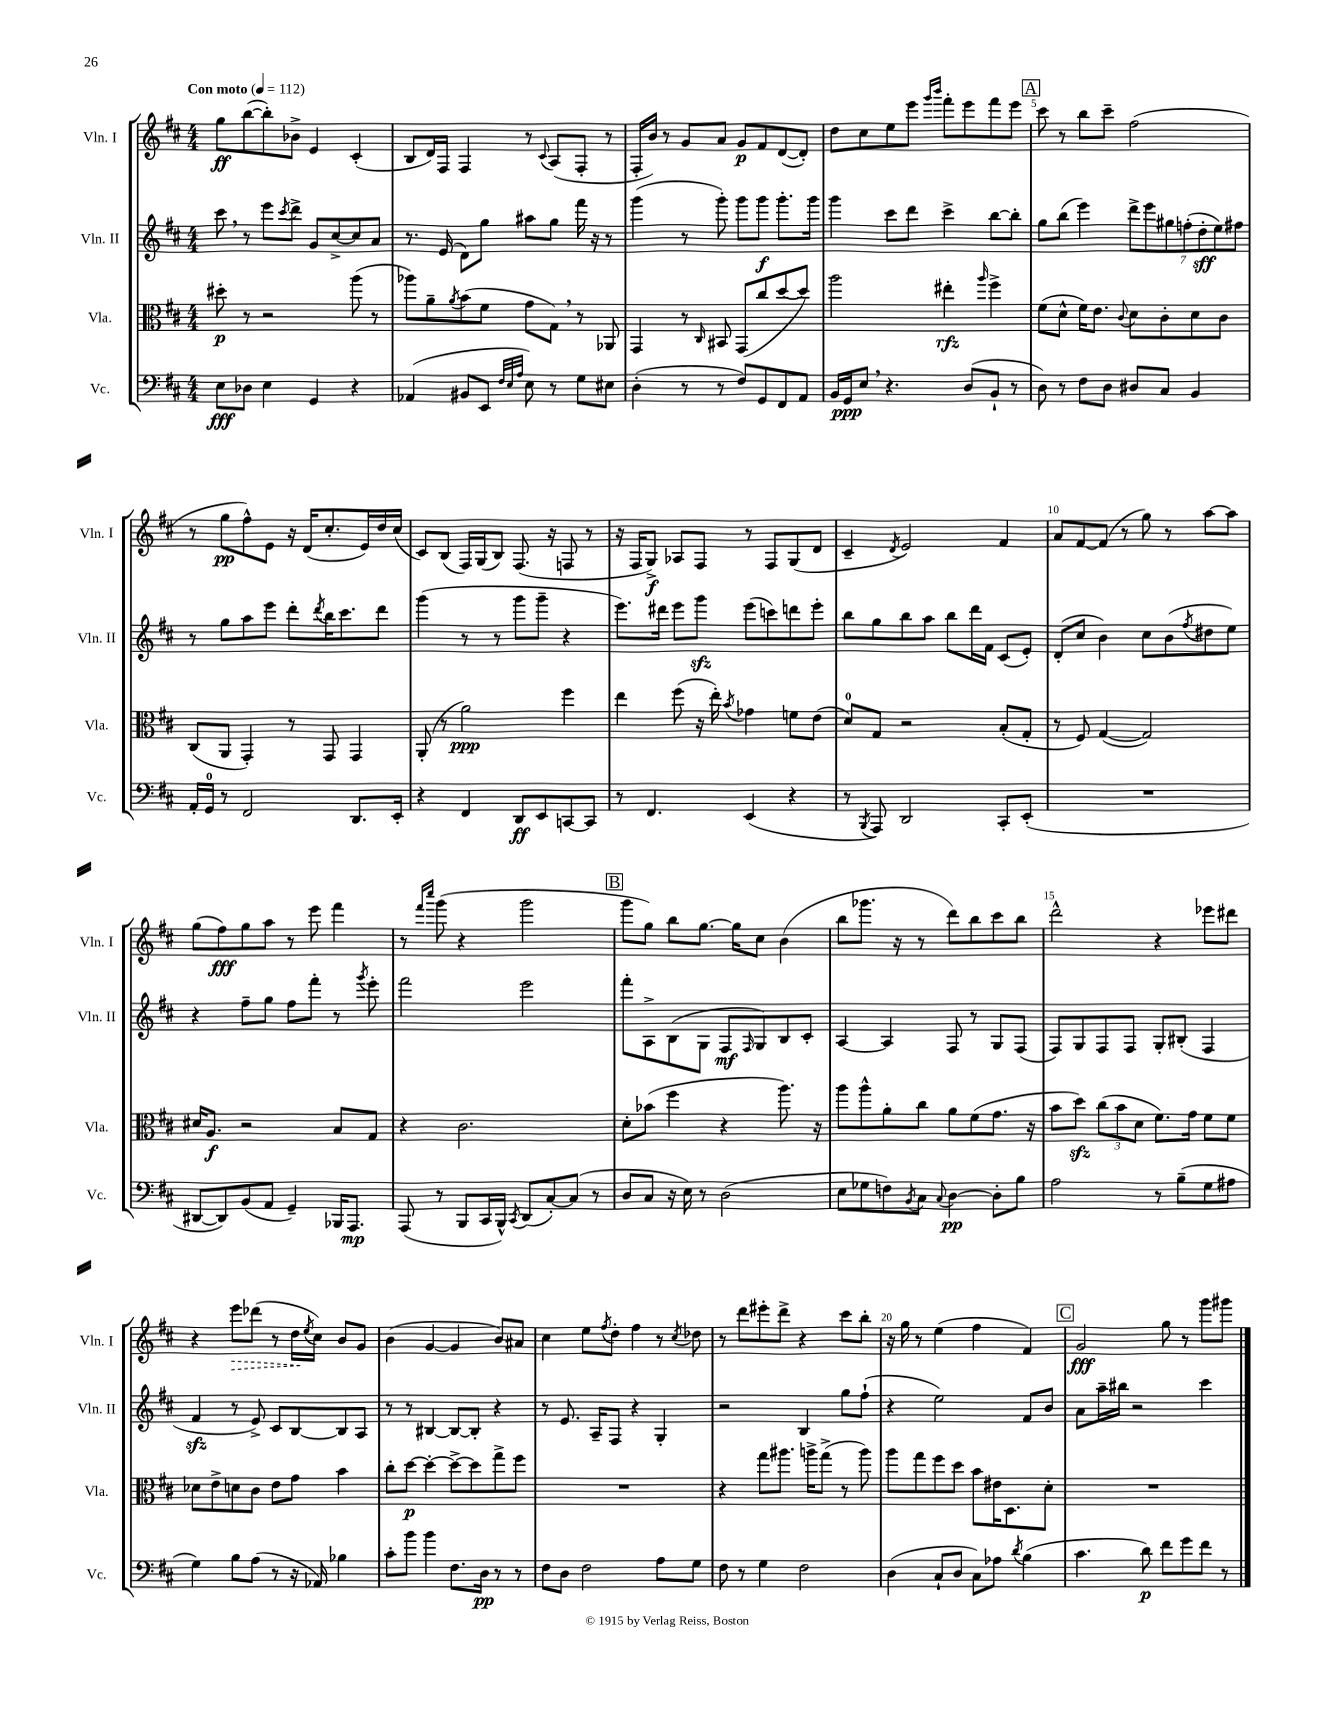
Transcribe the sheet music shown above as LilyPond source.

<<
\new StaffGroup <<
\new Staff = "s0" \with { instrumentName = "Vln. I" shortInstrumentName = "Vln. I" } {
    \clef treble \key d \major \numericTimeSignature \time 4/4 \tempo "Con moto" 4 = 112
    g''8\ff b''8~( b''8-.) bes'8-> e'4 cis'4-.( |
    b8 d'16) fis16 fis4 r8 \appoggiatura { cis'8 } a8( fis8-. r8 |
    fis16-. b'16) r8 g'8 a'8 g'8\p fis'8 d'8~( d'8-.) |
    d''8 cis''8 e''8 e'''8 \grace { g'''16 b'''16 } fis'''8-. e'''8 fis'''8 e'''8 |
    \mark \markup { \box "A" } cis'''8 r8 b''8 cis'''8-- fis''2( |
    r8 g''8\pp fis''8-^) e'8 r16 d'16( cis''8.-. e'16) d''16 cis''16( |
    cis'8) b8( fis16) g16( b8) fis8.( r16 f8 r8 |
    r16 fis16 g8->\f) aes8 fis8 r8 fis8 g8( d'8 |
    cis'4-- \acciaccatura { d'8 } e'2) fis'4 |
    a'8 fis'8~ fis'8( r8 g''8) r8 a''8~ a''8 |
    g''8( fis''8\fff) g''8 a''8 r8 e'''8 fis'''4 |
    r8 \grace { fis'''16 cis''''16 } g'''8( r4 g'''2 |
    \mark \markup { \box "B" } g'''8 g''8) b''8 g''8.~ g''16 cis''8 b'4( |
    b''8 ges'''8. r16 r8 d'''8) b''8 cis'''8 b''8 |
    d'''2-^ r4 ees'''8 dis'''8 |
    r4 \once \override Hairpin.style = #'dashed-line e'''8\> des'''8( r8 d''16\! \acciaccatura { e''8 } cis''16) b'8 g'8 |
    b'4( g'4~ g'4 b'8) ais'8 |
    cis''4 e''8 \acciaccatura { fis''8 } d''8-. fis''4 r8 \acciaccatura { cis''8 } des''8 |
    r8 d'''8 eis'''8-. d'''8-> r4 cis'''8 b''8-. |
    r16 g''16 r8 e''4( fis''4 fis'4) |
    \mark \markup { \box "C" } g'2\fff g''8 r8 g'''8 gis'''8 \bar "|." |
}
\new Staff = "s1" \with { instrumentName = "Vln. II" shortInstrumentName = "Vln. II" } {
    \clef treble \key d \major \numericTimeSignature \time 4/4
    cis'''8 \breathe r8 e'''8 \acciaccatura { cis'''8 } d'''8-> g'8 cis''8~-> cis''8 a'8 |
    r8. e'16( d'8) g''8 ais''8 g''8 fis'''16 r16 r8 |
    g'''4( r8 g'''8-.) g'''8 g'''8\f g'''8.-. g'''16 |
    g'''4 cis'''8 d'''8 cis'''4-> b''8~ b''8-. |
    \mark \markup { \box "A" } g''8 b''8( e'''4) \tuplet 7/4 { d'''8-> e'''8 gis''8 f''8-.( d''8-.\sff e''8) fis''8 } |
    r8 g''8 a''8 e'''8 d'''8-. \acciaccatura { d'''8 } b''16 cis'''8. d'''8 |
    g'''4( r8 r8 g'''8 g'''8-- r4 |
    e'''8.) dis'''16 e'''8 g'''8\sfz e'''8( c'''8) d'''8 e'''8-. |
    b''8 g''8 b''8 a''8 b''8 d'''16 fis'16 cis'8( e'8-.) |
    d'8-.( cis''8 b'4) cis''8 b'8( \acciaccatura { fis''8 } dis''8 e''8) |
    r4 fis''8-- g''8 fis''8 fis'''8-. r8 \acciaccatura { g'''8 } e'''8-. |
    fis'''2 e'''2 |
    \mark \markup { \box "B" } fis'''8-. a8-> b8( g8 fis8\mf \grace { fis16 } g8) b8 cis'8-. |
    a4~ a4 fis8 r8 g8 fis8( |
    fis8) g8 fis8 fis8 g8-. bis8-.( fis4 |
    fis'4\sfz r8 e'8->) cis'8 b8~ b8 a8 |
    r8 r8 bis4~ bis8~ bis8-. r4 |
    r8 e'8. a16-- fis8 r4 g4-. |
    r2 b4 g''8 fis''8-!( |
    r4 e''2) fis'8 b'8 |
    \mark \markup { \box "C" } a'8 a''16-- bis''16 r2 cis'''4 \bar "|." |
}
\new Staff = "s2" \with { instrumentName = "Vla." shortInstrumentName = "Vla." } {
    \clef alto \key d \major \numericTimeSignature \time 4/4
    dis''8-.\p r8 r2 a''8( r8 |
    aes''8) a'8-- \acciaccatura { a'8 } b'8( fis'8 g'8 g8) \breathe r8 aes,8 |
    g,4 r8 \grace { cis16 } bis,8 g,8( cis''8 d''8~ d''8) |
    a''2 eis''4-.\rfz \grace { a''16 } fis''4-> |
    \mark \markup { \box "A" } fis'8( d'8-^ fis'16) e'8. \appoggiatura { cis'8 } d'8 cis'8-. d'8 cis'8 |
    cis8( a,8 g,4-.) r8 g,8 g,4 |
    a,8-.( r8 a'2\ppp) fis''4 |
    e''4 fis''8( r16 e''16-.) \acciaccatura { b'8 } ges'4 f'8 e'8( |
    d'8-0) g8 r2 b8-.( g8-. |
    r8 fis8) g4~( g2) |
    dis'16 a8.\f r2 b8 g8 |
    r4 cis'2. |
    \mark \markup { \box "B" } d'8-. bes'8( fis''4 r4 a''8.) r16 |
    a''8 a''8-^ a'8-. cis''8 a'8 fis'8( g'8. r16 |
    b'8 d''8\sfz) \tuplet 3/2 { cis''8( b'8 d'8 } fis'8.) g'16 fis'8 fis'8 |
    des'8 e'8-> d'8 cis'8 e'8 g'8 b'4 |
    cis''8-. d''8~\p d''4~-. d''8~-> d''8 g''8-> fis''8 |
    R1 |
    r4 g''8 ais''8. a''16-> g''8->( r8 a''8) |
    a''8 g''8 fis''8 d''8 b'8 eis'16 d8. d'8-. |
    \mark \markup { \box "C" } R1 \bar "|." |
}
\new Staff = "s3" \with { instrumentName = "Vc." shortInstrumentName = "Vc." } {
    \clef bass \key d \major \numericTimeSignature \time 4/4
    e8\fff des8 e4 g,4 r4 |
    aes,4( bis,8 e,8 \grace { fis32 e32 a32 } e8) r8 g8 eis8 |
    d4-.( r8 r8 fis8) g,8 fis,8 a,8 |
    b,16 g,16\ppp e8 \breathe r4. d8( b,8-! r8 |
    \mark \markup { \box "A" } d8) r8 fis8 d8 dis8 cis8 b,4 |
    a,16-. g,16-0 r8 fis,2 d,8. e,16-. |
    r4 fis,4 d,8\ff e,8 c,8~ c,8 |
    r8 fis,4. e,4( r4 |
    r8 \acciaccatura { b,,8 } a,,8) d,2 cis,8-. e,8-.( |
    R1 |
    dis,8~ dis,8) b,8( a,8 g,4--) bes,,16 a,,8.\mp |
    a,,8( r8 b,,8 cis,16 b,,16-^) \acciaccatura { cis,8 } d,8( cis8~-.) cis8( r8 |
    \mark \markup { \box "B" } d8 cis8 r16 e16) r8 d2( |
    e8 ges8 f8) \acciaccatura { b,8 } cis8 \appoggiatura { cis8 } d4~\pp d8-. b8 |
    a2 r8 b8--( g8 ais8 |
    g4) b8 a8( r8 r16 aes,16) bes4 |
    cis'8-. b'8 b'4 fis8. d16\pp r8 r8 |
    fis8 d8 fis2 a8 g8 |
    fis8 r8 g4 fis2 |
    d4( cis8-! d8 cis8) aes8 \acciaccatura { d'8 } b4( |
    \mark \markup { \box "C" } cis'4. d'8\p) fis'8 g'8 fis'8 r8 \bar "|." |
}
>>
>>
\layout { \context { \Score \override BarNumber.break-visibility = ##(#f #t #t) barNumberVisibility = #(every-nth-bar-number-visible 5) } }
